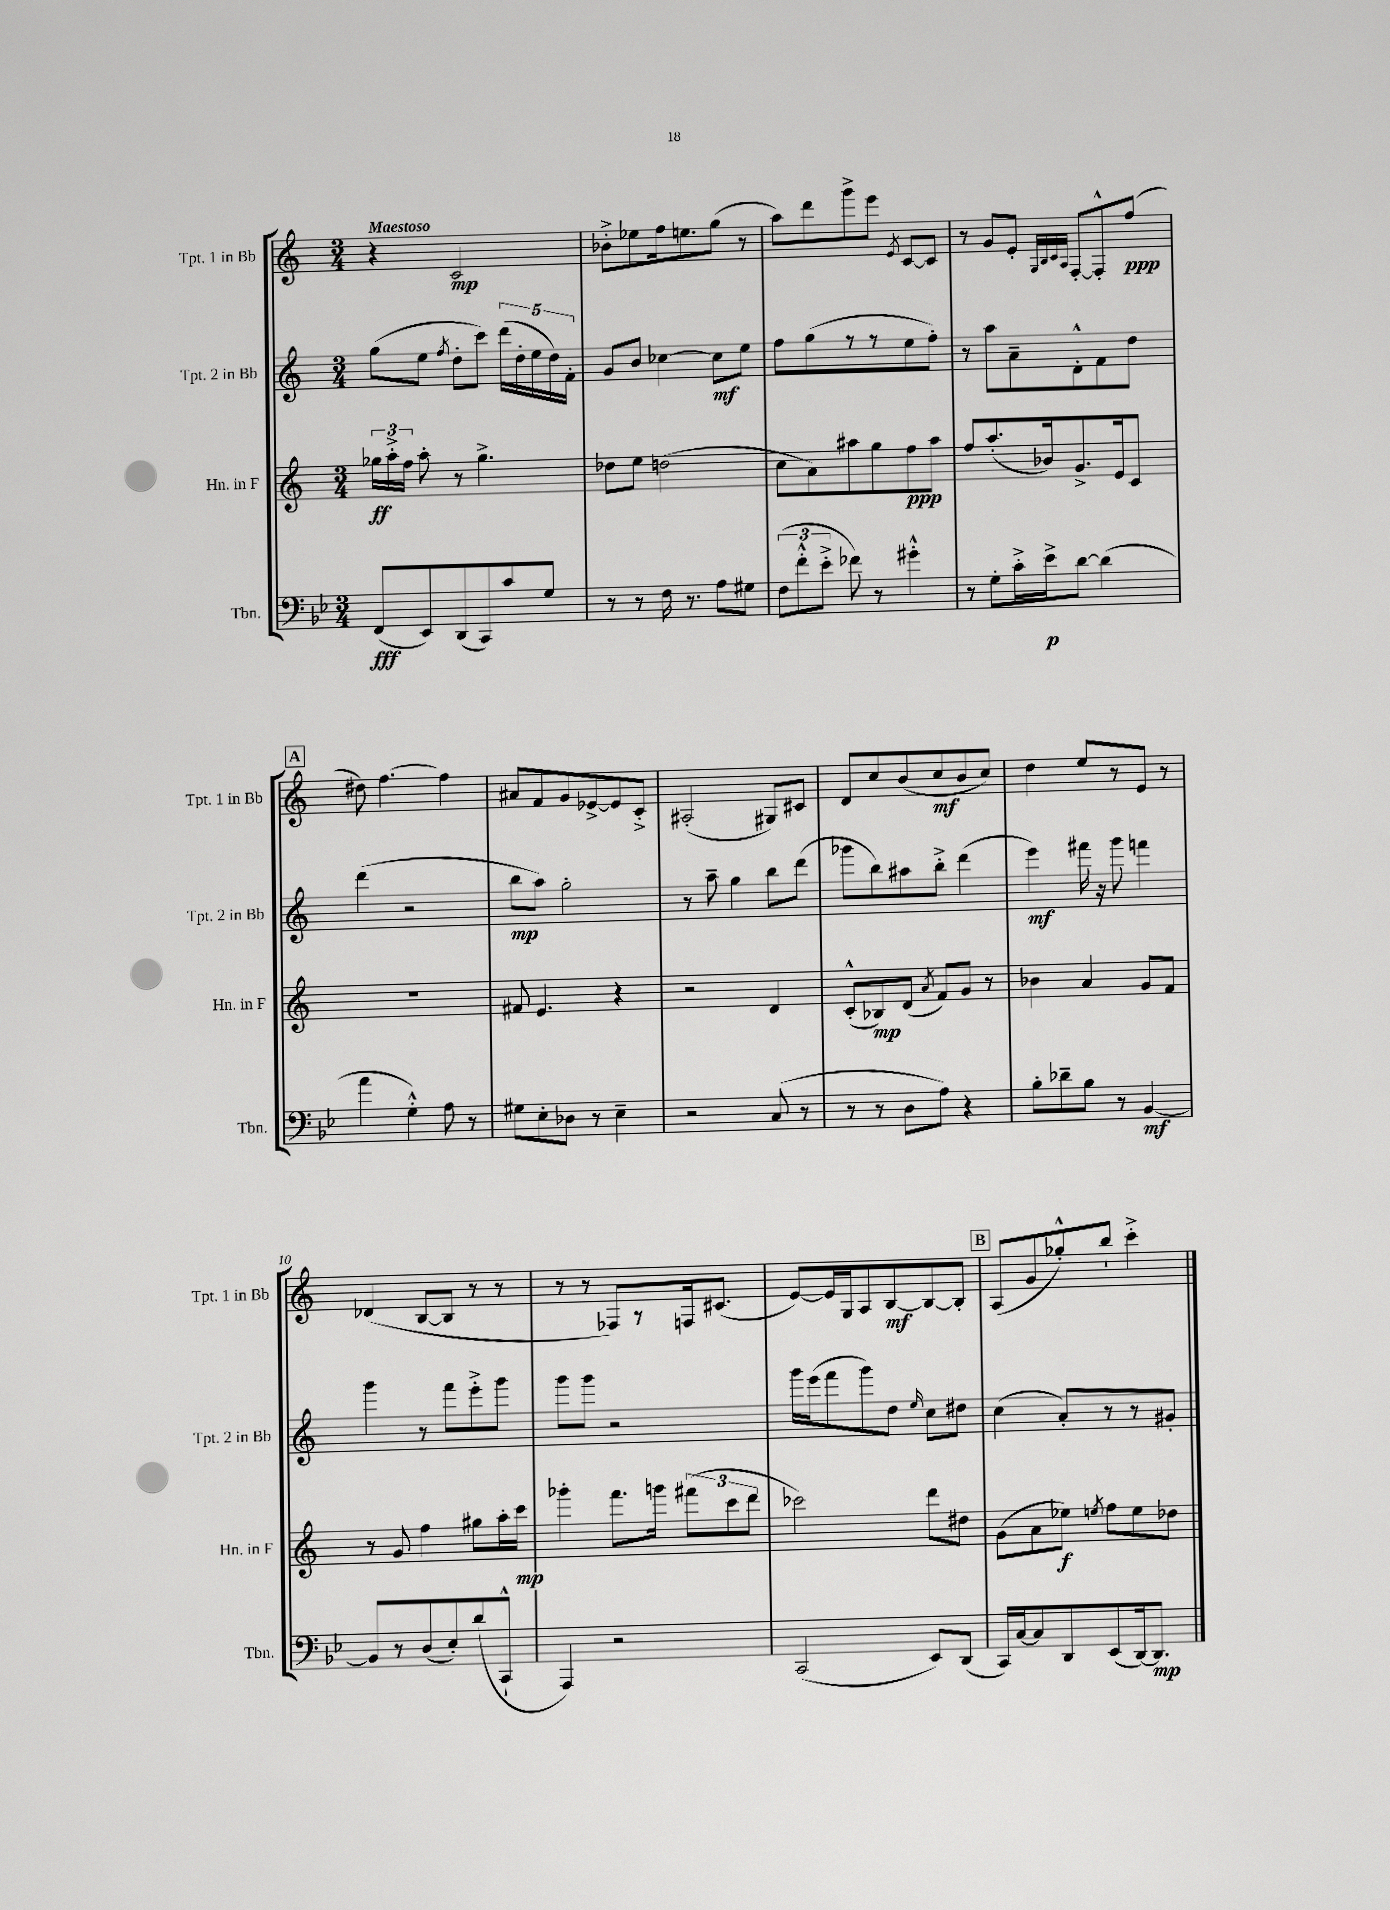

**kern	**dynam	**kern	**dynam	**kern	**dynam	**kern	**dynam
*part4	*part4	*part3	*part3	*part2	*part2	*part1	*part1
*staff4	*staff4	*staff3	*staff3	*staff2	*staff2	*staff1	*staff1
*I"Tbn.	*	*I"Hn. in F	*	*I"Tpt. 2 in Bb	*	*I"Tpt. 1 in Bb	*
*I'Tbn.	*	*I'Hn. in F	*	*I'Tpt. 2 in Bb	*	*I'Tpt. 1 in Bb	*
*clefF4	*	*clefG2	*	*clefG2	*	*clefG2	*
*k[b-e-]	*	*k[]	*	*k[]	*	*k[]	*
*M3/4	*	*M3/4	*	*M3/4	*	*M3/4	*
=1	=1	=1	=1	=1	=1	=1	=1
!	!	!	!	!	!	!LO:TX:a:B:t=Maestoso	!
(8FF/L	fff	24gg-X\LL	ff	(8gg\L	.	4r	.
.	.	24aa'^\	.	.	.	.	.
.	.	24ff\JJ	.	.	.	.	.
8EE-/)	.	8aa'\	.	8ee\J	.	.	.
.	.	.	.	8qff/	.	.	.
(8DD/	.	8r	.	8dd'\L	.	2c/	mp
8CC/)	.	4.gg-^\	.	8ccc\J)	.	.	.
8c/	.	.	.	(20ddd\LL	.	.	.
.	.	.	.	20dd'\	.	.	.
.	.	.	.	20ee\	.	.	.
8G/J	.	.	.	.	.	.	.
.	.	.	.	20dd\)	.	.	.
.	.	.	.	20f'\JJ	.	.	.
=2	=2	=2	=2	=2	=2	=2	=2
8r	.	8dd-X\L	.	8g/L	.	8b-X'^\L	.
8r	.	8ee\J	.	8b/J	.	8ee-X\	.
16F\	.	(2ddn\	.	[4cc-X\	.	16ff\k	.
8.r	.	.	.	.	.	8.een\	.
8A\L	.	.	.	8cc-\L]	mf	(8gg\J	.
8G#X\J	.	.	.	8ee\J	.	8r	.
=3	=3	=3	=3	=3	=3	=3	=3
(12F\L	.	8cc\L	.	8ff\L	.	8aa\L)	.
12f'^^\	.	.	.	.	.	.	.
.	.	8a\)	.	(8gg\	.	8ddd\	.
12e-'^\J	.	.	.	.	.	.	.
8f-X\)	.	8aa#X\	.	8r	.	8ggg^\	.
8r	.	8gg\	.	8r	.	8eee\J	.
.	.	.	.	.	.	8qe/	.
4g#X'^^\	.	8ff\	ppp	8ee\	.	[8c/L	.
.	.	8aa#\J	.	8ff'\J)	.	8c/J]	.
=4	=4	=4	=4	=4	=4	=4	=4
8r	.	8ff/L	.	8r	.	8r	.
8G'\L	.	(8.aa'/	.	8aa\L	.	8g/L	.
16c'^\L	.	.	.	8a~\	.	8e'/J	.
16e-^\J	p	16b-X/k)	.	.	.	.	.
.	.	.	.	.	.	32qqG/LLL	.
.	.	.	.	.	.	32qqB/	.
.	.	.	.	.	.	32qqc/	.
.	.	.	.	.	.	32qqA/JJJ	.
[8d\J	.	8.g^/	.	8d'^^\	.	[8F'/L	.
(4d\]	.	.	.	8f\	.	8F'^^/]	.
.	.	16e/k	.	.	.	.	.
.	.	8c/J	.	8dd\J	.	(8ff/J	ppp
!!LO:LB:g=z
!!LO:REH:place=s1:t=A
=5	=5	=5	=5	=5	=5	=5	=5
4a\	.	2.r	.	(4ddd\	.	8dd#X\)	.
.	.	.	.	.	.	[4.ff\	.
4G'^^\)	.	.	.	2r	.	.	.
8A\	.	.	.	.	.	4ff\]	.
8r	.	.	.	.	.	.	.
=6	=6	=6	=6	=6	=6	=6	=6
8G#X\L	.	8f#X/	.	8bb\L	mp	8a#X/L	.
8E-'\	.	4.e/	.	8aa\J)	.	8f/	.
8D-X\J	.	.	.	2gg'\	.	8g/	.
8r	.	.	.	.	.	[8e-X^/	.
4E-~\	.	4r	.	.	.	8e-/]	.
.	.	.	.	.	.	8c'^/J	.
=7	=7	=7	=7	=7	=7	=7	=7
2r	.	2r	.	8r	.	(2A#X'/	.
.	.	.	.	8aa~\	.	.	.
.	.	.	.	4gg\	.	.	.
(8C/	.	4d/	.	8bb\L	.	8G#X/L)	.
8r	.	.	.	(8ddd\J	.	8c#X/J	.
=8	=8	=8	=8	=8	=8	=8	=8
8r	.	(8c'^^/L	.	8ggg-X\L	.	8d/L	.
8r	.	8B-X/)	mp	8bb\)	.	8cc/	.
8D\L	.	(8d/J	.	8aa#X\	.	(8b/	.
.	.	8qa/	.	.	.	.	.
8A\J)	.	8f/L)	.	8bb'^\J	.	8cc/	mf
4r	.	8g/J	.	(4ddd\	.	8b/	.
.	.	8r	.	.	.	8cc/J)	.
=9	=9	=9	=9	=9	=9	=9	=9
8B-'\L	.	4b-X\	.	4eee\)	mf	4dd\	.
8d-X~\	.	.	.	.	.	.	.
8B-\J	.	4a/	.	16fff#X\	.	8ee/L	.
.	.	.	.	16r	.	.	.
8r	.	.	.	8ggg\	.	8r	.
[4BB-/	mf	8g/L	.	4fffn\	.	8e/J	.
.	.	8f/J	.	.	.	8r	.
!!LO:LB:g=z
=10	=10	=10	=10	=10	=10	=10	=10
8BB-/L]	.	8r	.	4ggg\	.	(4d-X/	.
8r	.	8g/	.	.	.	.	.
(8D/	.	4ff\	.	8r	.	[8B/L	.
8E-'/)	.	.	.	8fff\L	.	8B/J]	.
(8d/	.	8gg#X\L	.	8eee'^\	.	8r	.
8CC`^^/J	.	16aa'\L	.	8ggg\J	.	8r	.
.	.	16ccc\JJ	mp	.	.	.	.
=11	=11	=11	=11	=11	=11	=11	=11
4AAA/)	.	4ggg-X'\	.	8ggg\L	.	8r	.
.	.	.	.	8ggg\J	.	8r	.
2r	.	8.fff\L	.	2r	.	8F-X/L)	.
.	.	.	.	.	.	8r	.
.	.	16gggn\Jk	.	.	.	.	.
.	.	(12fff#X\L	.	.	.	16Fn/k	.
.	.	.	.	.	.	(8.c#X/J	.
.	.	12ccc\	.	.	.	.	.
.	.	12ddd\J	.	.	.	.	.
=12	=12	=12	=12	=12	=12	=12	=12
(2CC/	.	2ccc-X\)	.	16ggg\LL	.	[8e/L)	.
.	.	.	.	(16eee\J	.	.	.
.	.	.	.	8fff\	.	16e/L]	.
.	.	.	.	.	.	16G/J	.
.	.	.	.	8ggg\)	.	8A/	.
.	.	.	.	8dd\J	.	[8B/	mf
.	.	.	.	16qqee/	.	.	.
8EE-/L)	.	8ddd\L	.	8cc\L	.	8B/_	.
(8DD/J	.	8dd#X\J	.	8dd#X\J	.	8B'/J]	.
!!LO:REH:place=s1:t=B
=13	=13	=13	=13	=13	=13	=13	=13
16CC/LL)	.	(8g\L	.	(4cc\	.	(8A/L	.
[16C/J	.	.	.	.	.	.	.
8C/]	.	8a\	.	.	.	8g/	.
8DD/	.	8ee-X\J)	f	8a'/L)	.	8gg-X'^^/)	.
.	.	8qeen/	.	.	.	.	.
(8EE-/	.	8ff\L	.	8r	.	8bb`/J	.
[16DD/k)	.	8ee\	.	8r	.	4ccc'^\	.
8.DD/J]	mp	.	.	.	.	.	.
.	.	8dd-X\J	.	8g#X'/J	.	.	.
==	==	==	==	==	==	==	==
*-	*-	*-	*-	*-	*-	*-	*-
